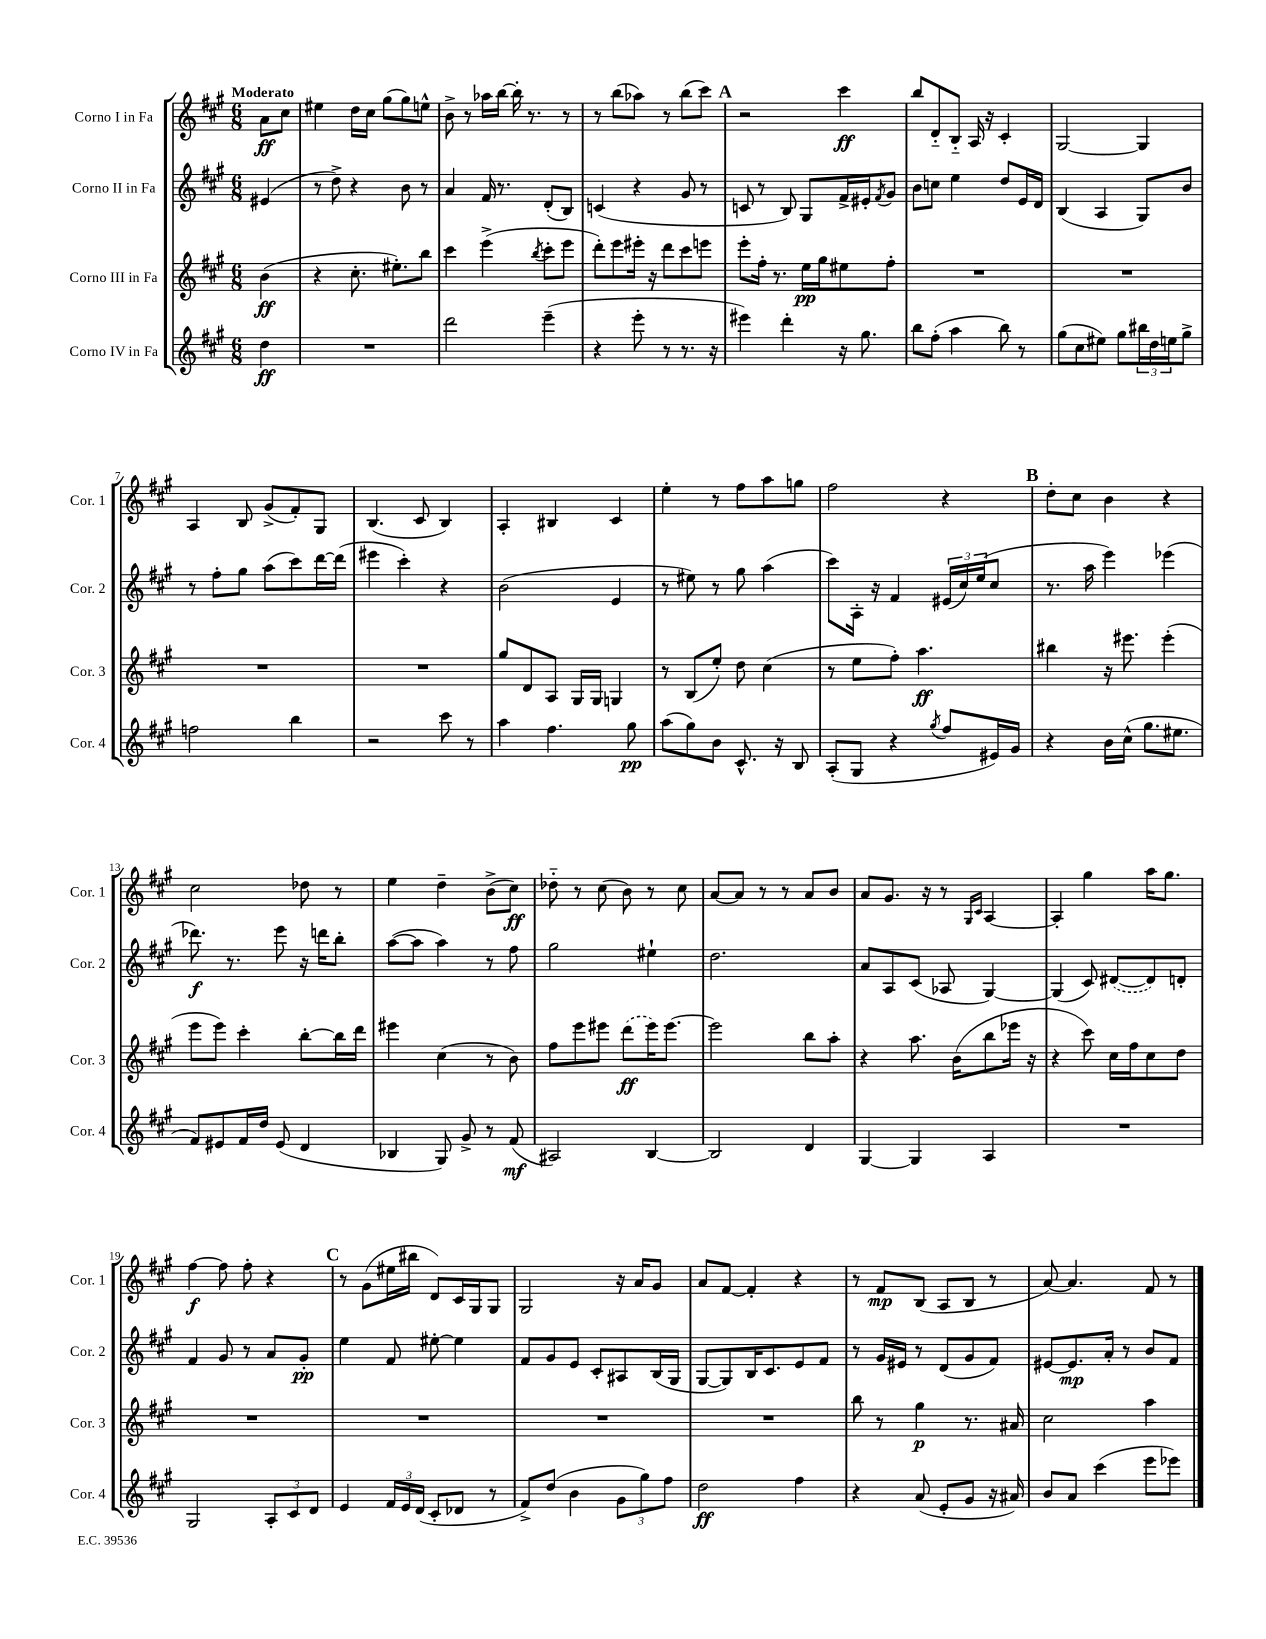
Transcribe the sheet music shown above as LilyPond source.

<<
\new StaffGroup <<
\new Staff = "s0" \with { instrumentName = "Corno I in Fa" shortInstrumentName = "Cor. 1" } {
    \clef treble \key a \major \numericTimeSignature \time 6/8 \partial 4 \tempo "Moderato"
    a'8\ff cis''8 |
    eis''4 d''16 cis''16 gis''8( gis''8) e''8-^ |
    b'8-> r8 aes''16 b''16~ b''16-. r8. r8 |
    r8 b''8( aes''8) r8 b''8( cis'''8) |
    \mark \markup { \bold "A" } r2 cis'''4\ff |
    b''8 d'8-_ b8-_ a16 r16 cis'4-. |
    gis2~ gis4 |
    a4 b8 gis'8->( fis'8-.) gis8 |
    b4.( cis'8 b4) |
    a4-. bis4 cis'4 |
    e''4-. r8 fis''8 a''8 g''8 |
    fis''2 r4 |
    \mark \markup { \bold "B" } d''8-. cis''8 b'4 r4 |
    cis''2 des''8 r8 |
    e''4 d''4-- b'8->( cis''8\ff) |
    des''8-_ r8 cis''8( b'8) r8 cis''8 |
    a'8~ a'8 r8 r8 a'8 b'8 |
    a'8 gis'8. r16 r8 \grace { gis16 cis'16 } a4~ |
    a4-. gis''4 a''16 gis''8. |
    fis''4~\f fis''8 fis''8-. r4 |
    \mark \markup { \bold "C" } r8 gis'8( eis''16 bis''16 d'8) cis'16 gis16 gis8 |
    gis2 r16 a'16 gis'8 |
    a'8 fis'8~ fis'4-. r4 |
    r8 fis'8\mp b8( a8 b8 r8 |
    a'8~) a'4. fis'8 r8 \bar "|." |
}
\new Staff = "s1" \with { instrumentName = "Corno II in Fa" shortInstrumentName = "Cor. 2" } {
    \clef treble \key a \major \numericTimeSignature \time 6/8 \partial 4
    eis'4( |
    r8 d''8->) r4 b'8 r8 |
    a'4 fis'16 r8. d'8-.( b8) |
    c'4( r4 gis'8 r8 |
    \mark \markup { \bold "A" } c'8 r8 b8) gis8 fis'16-> eis'16-. \acciaccatura { fis'8 } gis'8 |
    b'8 c''8 e''4 d''8 e'16 d'16 |
    b4( a4 gis8) b'8 |
    r8 fis''8-. gis''8 a''8( cis'''8) d'''16~ d'''16( |
    eis'''4 cis'''4-.) r4 |
    b'2( e'4 |
    r8 eis''8) r8 gis''8 a''4( |
    cis'''8) a16-. r16 fis'4 \tuplet 3/2 { eis'16( cis''16) e''16( } cis''8 |
    \mark \markup { \bold "B" } r8. a''16 e'''4) ees'''4( |
    des'''8.\f) r8. e'''8 r16 d'''16 b''8-. |
    a''8~( a''8 a''4) r8 fis''8 |
    gis''2 eis''4-! |
    d''2. |
    a'8 a8 cis'8( aes8 gis4~) |
    gis4( cis'8) \once \slurDashed dis'8~( dis'8) d'8-. |
    fis'4 gis'8 r8 a'8 gis'8-.\pp |
    \mark \markup { \bold "C" } e''4 fis'8 eis''8~-. eis''4 |
    fis'8 gis'8 e'8 cis'8-. ais8 b16( gis16 |
    gis8~ gis8) b16 cis'8. e'8 fis'8 |
    r8 gis'16 eis'16 r8 d'8( gis'8 fis'8) |
    eis'8~ eis'8.\mp a'16-. r8 b'8 fis'8 \bar "|." |
}
\new Staff = "s2" \with { instrumentName = "Corno III in Fa" shortInstrumentName = "Cor. 3" } {
    \clef treble \key a \major \numericTimeSignature \time 6/8 \partial 4
    b'4\ff( |
    r4 cis''8.-. eis''8.-.) b''8 |
    cis'''4 e'''4->( \acciaccatura { b''8 } cis'''8-. e'''8 |
    d'''8-.) e'''8 eis'''16-. r16 d'''8 cis'''8 e'''8 |
    \mark \markup { \bold "A" } e'''8-. fis''16-. r8. e''16\pp gis''16 eis''8 fis''8-. |
    R2. |
    R2. |
    R2. |
    R2. |
    gis''8 d'8 a8 gis16 gis16 g4 |
    r8 b8( e''8-.) d''8 cis''4( |
    r8 e''8 fis''8-.) a''4.\ff |
    \mark \markup { \bold "B" } bis''4 r16 eis'''8. eis'''4-.( |
    e'''8 e'''8) cis'''4-. b''8~-. b''16 d'''16 |
    eis'''4 cis''4( r8 b'8) |
    fis''8 e'''8 eis'''8 \once \slurDashed d'''8\ff( eis'''16) eis'''8.~ |
    eis'''2 b''8 a''8-. |
    r4 a''8. b'16( b''8 ees'''16 r16 |
    r4 cis'''8) cis''16 fis''16 cis''8 d''8 |
    R2. |
    \mark \markup { \bold "C" } R2. |
    R2. |
    R2. |
    b''8 r8 gis''4\p r8. ais'16 |
    cis''2 a''4 \bar "|." |
}
\new Staff = "s3" \with { instrumentName = "Corno IV in Fa" shortInstrumentName = "Cor. 4" } {
    \clef treble \key a \major \numericTimeSignature \time 6/8 \partial 4
    d''4\ff |
    R2. |
    d'''2 e'''4--( |
    r4 e'''8-. r8 r8. r16 |
    \mark \markup { \bold "A" } eis'''4) d'''4-. r16 gis''8. |
    b''8 fis''8-.( a''4 b''8) r8 |
    gis''8( cis''8 eis''8) gis''8 \tuplet 3/2 { bis''16 d''16 e''16 } gis''8-> |
    f''2 b''4 |
    r2 cis'''8 r8 |
    a''4 fis''4. gis''8\pp |
    a''8( gis''8) b'8 cis'8.-^ r16 b8 |
    a8-.( gis8 r4 \acciaccatura { gis''8 } fis''8 eis'16) gis'16 |
    \mark \markup { \bold "B" } r4 b'16 cis''16-^( gis''8. eis''8. |
    fis'8) eis'8 fis'16 d''16 eis'8( d'4 |
    bes4 gis8) gis'8-> r8 fis'8\mf( |
    ais2) b4~ |
    b2 d'4 |
    gis4~ gis4 a4 |
    R2. |
    gis2 \tuplet 3/2 { a8-. cis'8 d'8 } |
    \mark \markup { \bold "C" } e'4 \tuplet 3/2 { fis'16 e'16 d'16( } cis'8-. des'8 r8 |
    fis'8->) d''8( b'4 \tuplet 3/2 { gis'8 gis''8) fis''8 } |
    d''2\ff fis''4 |
    r4 a'8( e'8-. gis'8 r16 ais'16) |
    b'8 a'8 cis'''4( e'''8 ees'''8) \bar "|." |
}
>>
>>
